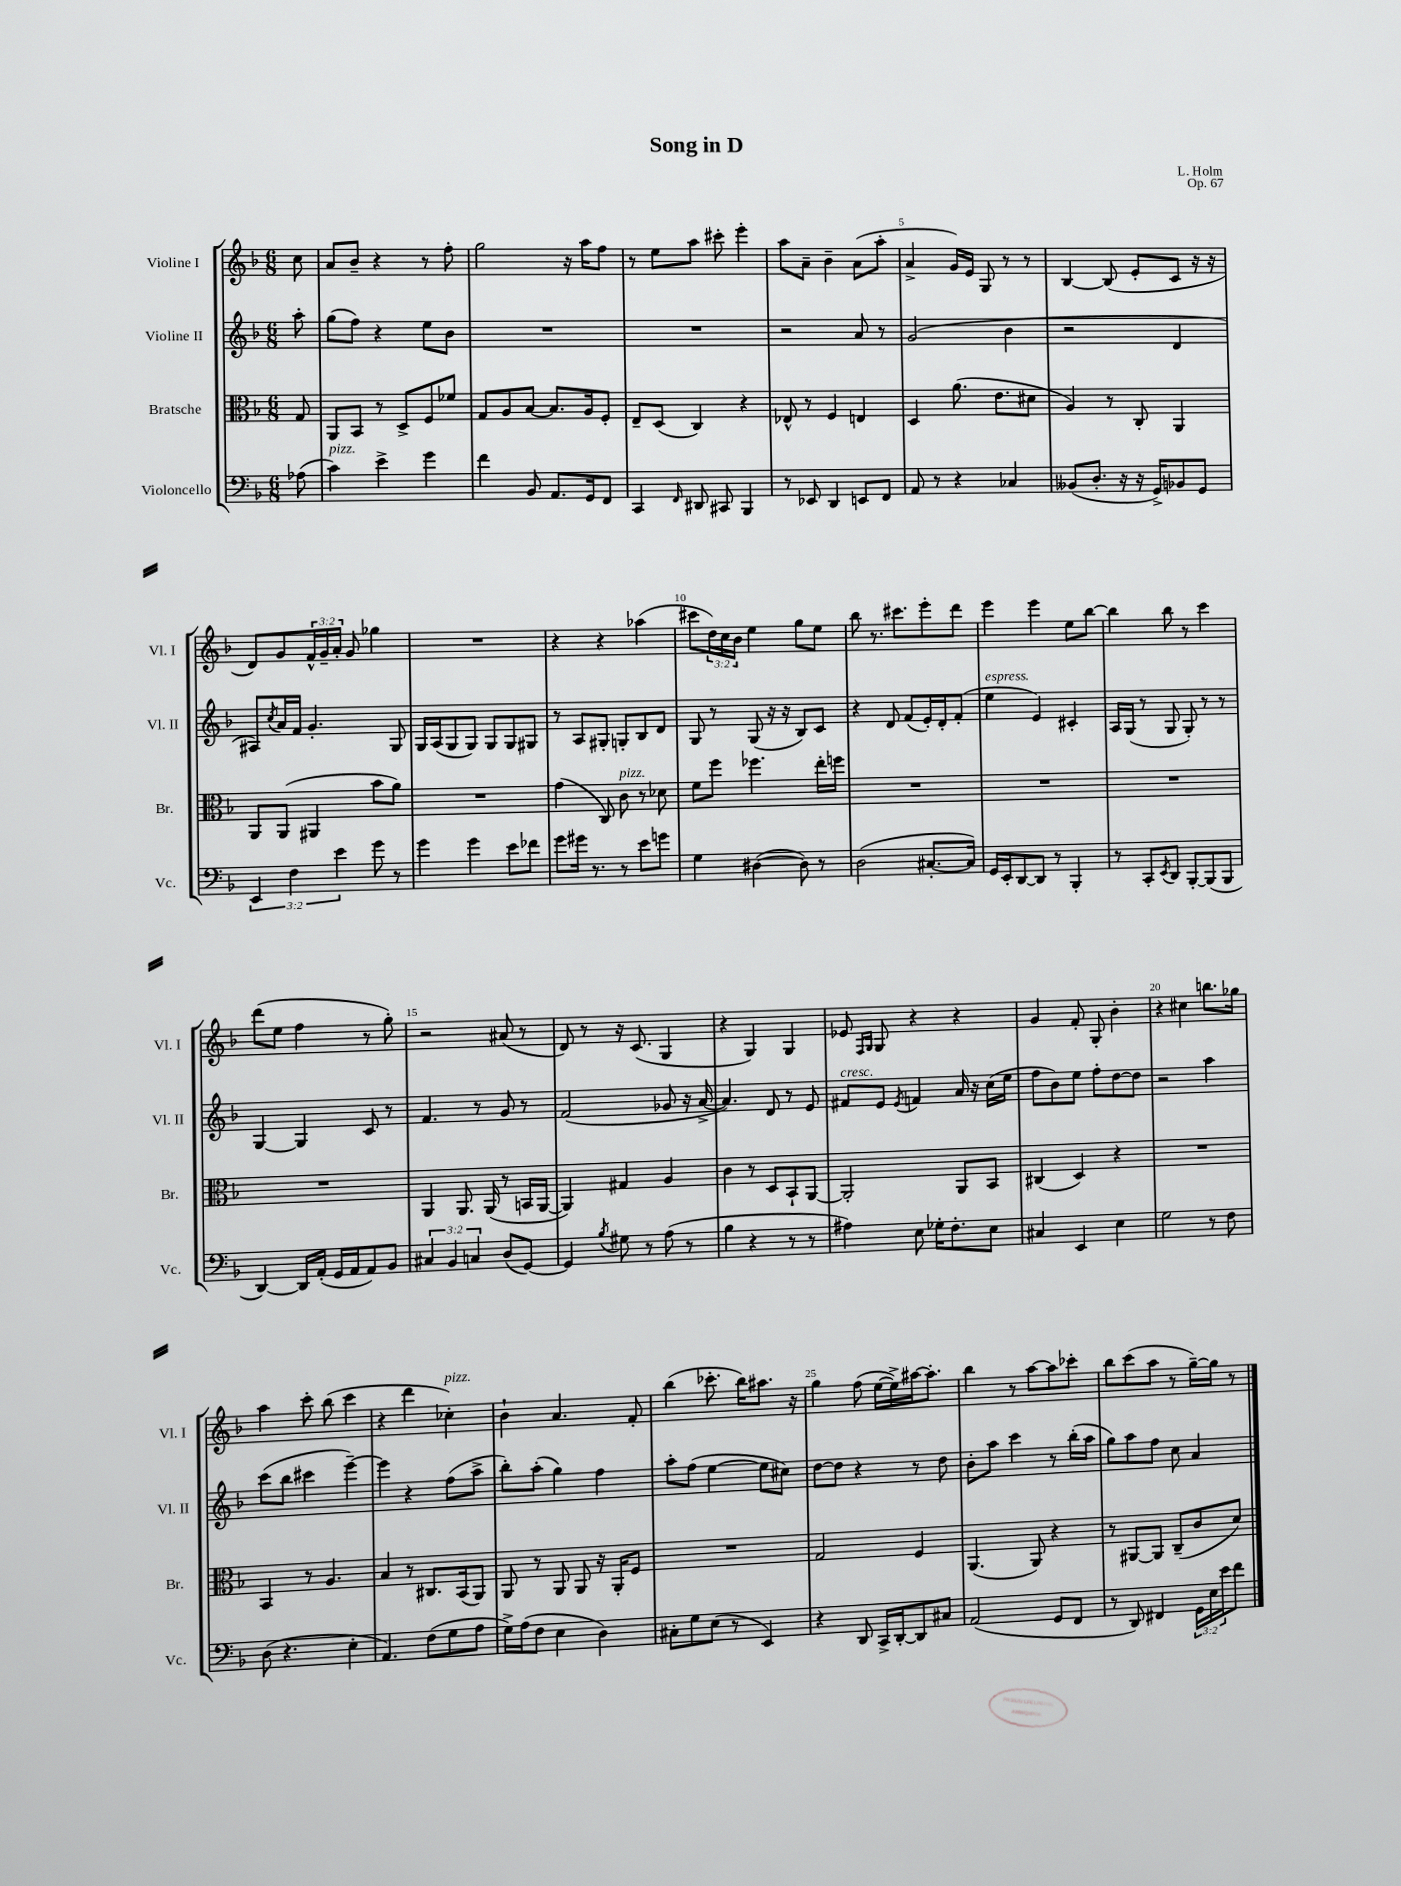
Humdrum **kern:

**kern	**kern	**kern	**kern
*staff4	*staff3	*staff2	*staff1
*clefF4	*clefC3	*clefG2	*clefG2
*k[b-]	*k[b-]	*k[b-]	*k[b-]
*M6/8	*M6/8	*M6/8	*M6/8
(8A-	8G	8aa'	8cc
=	=	=	=
4c)	8AA	(8gg	8a
.	8BB-	8ff)	8b-~
4e^	8r	4r	4r
.	8D^	.	.
4g	8F	8ee	8r
.	8f-	8b-	8ff'
=	=	=	=
4f	8G	2.r	2gg
.	8A	.	.
8BB-	[8B-	.	.
8.AA	8.B-]	.	.
.	.	.	16r
16GG	16A	.	16aa
8FF	8F'	.	8ff
=	=	=	=
4CC	8E~	2.r	8r
.	(8D	.	8ee
16qqFF	.	.	.
8DD#	4C)	.	8aa
8CC#	.	.	8ccc#'
4BBB-	4r	.	4eee'
=	=	=	=
8r	8E-^^	2r	8aa
8EE-	8r	.	8a~
4DD	4F	.	4b-~
8EE	4E	8a	(8a
8FF	.	8r	8aa'
=	=	=	=
8AA	4D	(2g	4a^
8r	.	.	.
4r	(8.a	.	16g)
.	.	.	16e
.	.	.	8G
.	8.e	.	.
4C-	.	4b-	8r
.	8d#	.	8r
=	=	=	=
(8BB--	4A)	2r	[4B-
8.D'	.	.	.
.	8r	.	(8B-]
16r	.	.	.
16r	8C'	.	8e'
16GG^)	.	.	.
8BB-	4AA	4d	8c
8GG	.	.	16r
.	.	.	16r
=	=	=	=
6EE	8AA	8A#)	8d)
.	.	8qcc	.
.	(8AA	16a	8g
6F	.	.	.
.	.	16f	.
.	4AA#	4.g'	24f^^
.	.	.	24g~
6e	.	.	24a'
.	.	.	8g
8g	8b-	.	4gg-
8r	8a)	8G	.
=	=	=	=
4g	2.r	16G	2.r
.	.	(16A	.
.	.	8G	.
4g	.	8G)	.
.	.	8G	.
8e	.	8G	.
8f-	.	8G#	.
=	=	=	=
8g	(4g	8r	4r
16g#	.	8A	.
8.r	.	.	.
.	8C)	8G#'	4r
8r	8c	8G'	.
8e	8r	8B-	(4aa-
8g	8d-	8d	.
=	=	=	=
4G	8f	8G	8ccc#
.	8ff	8r	24dd)
.	.	.	24cc
.	.	.	24b-
([4D#	4.ff-	(8G	4ee
.	.	16r	.
.	.	16r	.
8D#])	.	8B-)	8gg
8r	16ee'	8c	8ee
.	16ff	.	.
=	=	=	=
(2D	2.r	4r	8bb-
.	.	.	8.r
.	.	8d	.
.	.	.	8.ccc#
.	.	(8f	.
[8.C#'	.	16e')	8eee'
.	.	16d'	.
.	.	(8f'	8ddd
16C#])	.	.	.
=	=	=	=
16GG	2.r	4ee	4eee
16EE'	.	.	.
[8DD	.	.	.
8DD]	.	4e)	4eee
8r	.	.	.
4BBB-'	.	4c#'	8ee
.	.	.	[8bb-
=	=	=	=
8r	2.r	16A	4bb-]
.	.	(16G	.
8CC'	.	8r	.
8qEE	.	.	.
8DD	.	8G	8bb-
[8BBB-'	.	8G')	8r
(8BBB-]	.	8r	4ccc
8BBB-	.	8r	.
=	=	=	=
[4DD)	2.r	[4G	(8ddd
.	.	.	8ee
16DD]	.	4G]	4ff
(16AA'	.	.	.
16GG	.	.	.
16AA	.	.	.
8AA)	.	8c	8r
8BB-	.	8r	8gg')
=	=	=	=
6C#	4AA	4.f	2r
6BB-	.	.	.
.	8.AA	.	.
6C	.	.	.
.	.	8r	.
.	(16AA	.	.
(8D	8r	8g	(8a#
[8GG)	16BB	8r	8r
.	[16AA	.	.
=	=	=	=
4GG]	4AA])	(2f	8d)
.	.	.	8r
8qB-	.	.	.
8G#	4G#	.	16r
.	.	.	(8.c
8r	.	.	.
(8A	4A	8g-	4G
8r	.	16r	.
.	.	[16a^	.
=	=	=	=
4B-	4c	4.a])	4r
4r	8r	.	4G)
.	8D	8d	.
8r	8BB-`	8r	4G
8r	[8AA	8e	.
=	=	=	=
4A#)	2AA']	8f#	8e-
.	.	.	16qqF
.	.	.	16qqG
.	.	8e	8G
.	.	8qe	.
8E	.	4f	4r
16G-'	.	.	.
8.F'	.	.	.
.	8AA	16a	4r
.	.	16r	.
8E	8BB-	(16cc	.
.	.	16ee	.
=	=	=	=
4C#	(4C#	8ff	4g
.	.	8b-)	.
4EE	4D)	8ee	8f'
.	.	8ff'	8G'
4E	4r	[8dd	4b-'
.	.	8dd]	.
=	=	=	=
2G	2.r	2r	4r
.	.	.	4cc#
8r	.	4aa	8.bb
8F	.	.	.
.	.	.	16gg-
=	=	=	=
(8D	4BB-	(8ccc	4aa
4.r	.	8bb-	.
.	8r	4ccc#	8ccc'
.	4.A	.	(8bb-
4E'	.	[4eee~)	4ccc
=	=	=	=
4.AA)	4B-	4eee]	4r
.	8r	4r	4ddd
(8F	8.C#	.	.
8G	.	(8ff	4cc-')
.	(16BB-	.	.
8A	8AA)	8aa^	.
=	=	=	=
16G^)	8AA	8bb-')	4b-`
(16A	.	.	.
8F	8r	(8aa'	.
4E	8AA	4gg)	4.a
.	8AA	.	.
4D)	16r	4ff	.
.	16AA'	.	.
.	8F	.	8f'
=	=	=	=
8C#'	2.r	8aa'	(4bb-
8G	.	(8ff	.
(8E	.	[4ee	8.ccc-'
8r	.	.	.
.	.	.	16bb-)
4EE)	.	8ee]	8.aa#
.	.	8cc#)	.
.	.	.	16r
=	=	=	=
4r	2G	[8dd	4gg
.	.	8dd]	.
8DD	.	4r	(8ff
16CC^	.	.	[16ee
[16DD'	.	.	16ee^])
8DD]	4F	8r	[16aa#
.	.	.	8.aa#']
8C#	.	8dd	.
=	=	=	=
(2AA	(4.AA	8b-'	4bb-
.	.	8aa	.
.	.	4ccc	8r
.	8AA)	.	[8aa
8GG	4r	8r	8aa]
8FF	.	(16bb-'	8ccc-'
.	.	16aa	.
=	=	=	=
8r	8r	8gg)	8bb-
8DD)	[8AA#	8aa	(8ccc
4FF#	8AA#]	8ff	8aa
.	(8C~	8cc	8r
24GG	8c	4a	[16gg~)
24E	.	.	.
.	.	.	16gg]
24e	.	.	.
8f	8d)	.	8r
==	==	==	==
*-	*-	*-	*-
